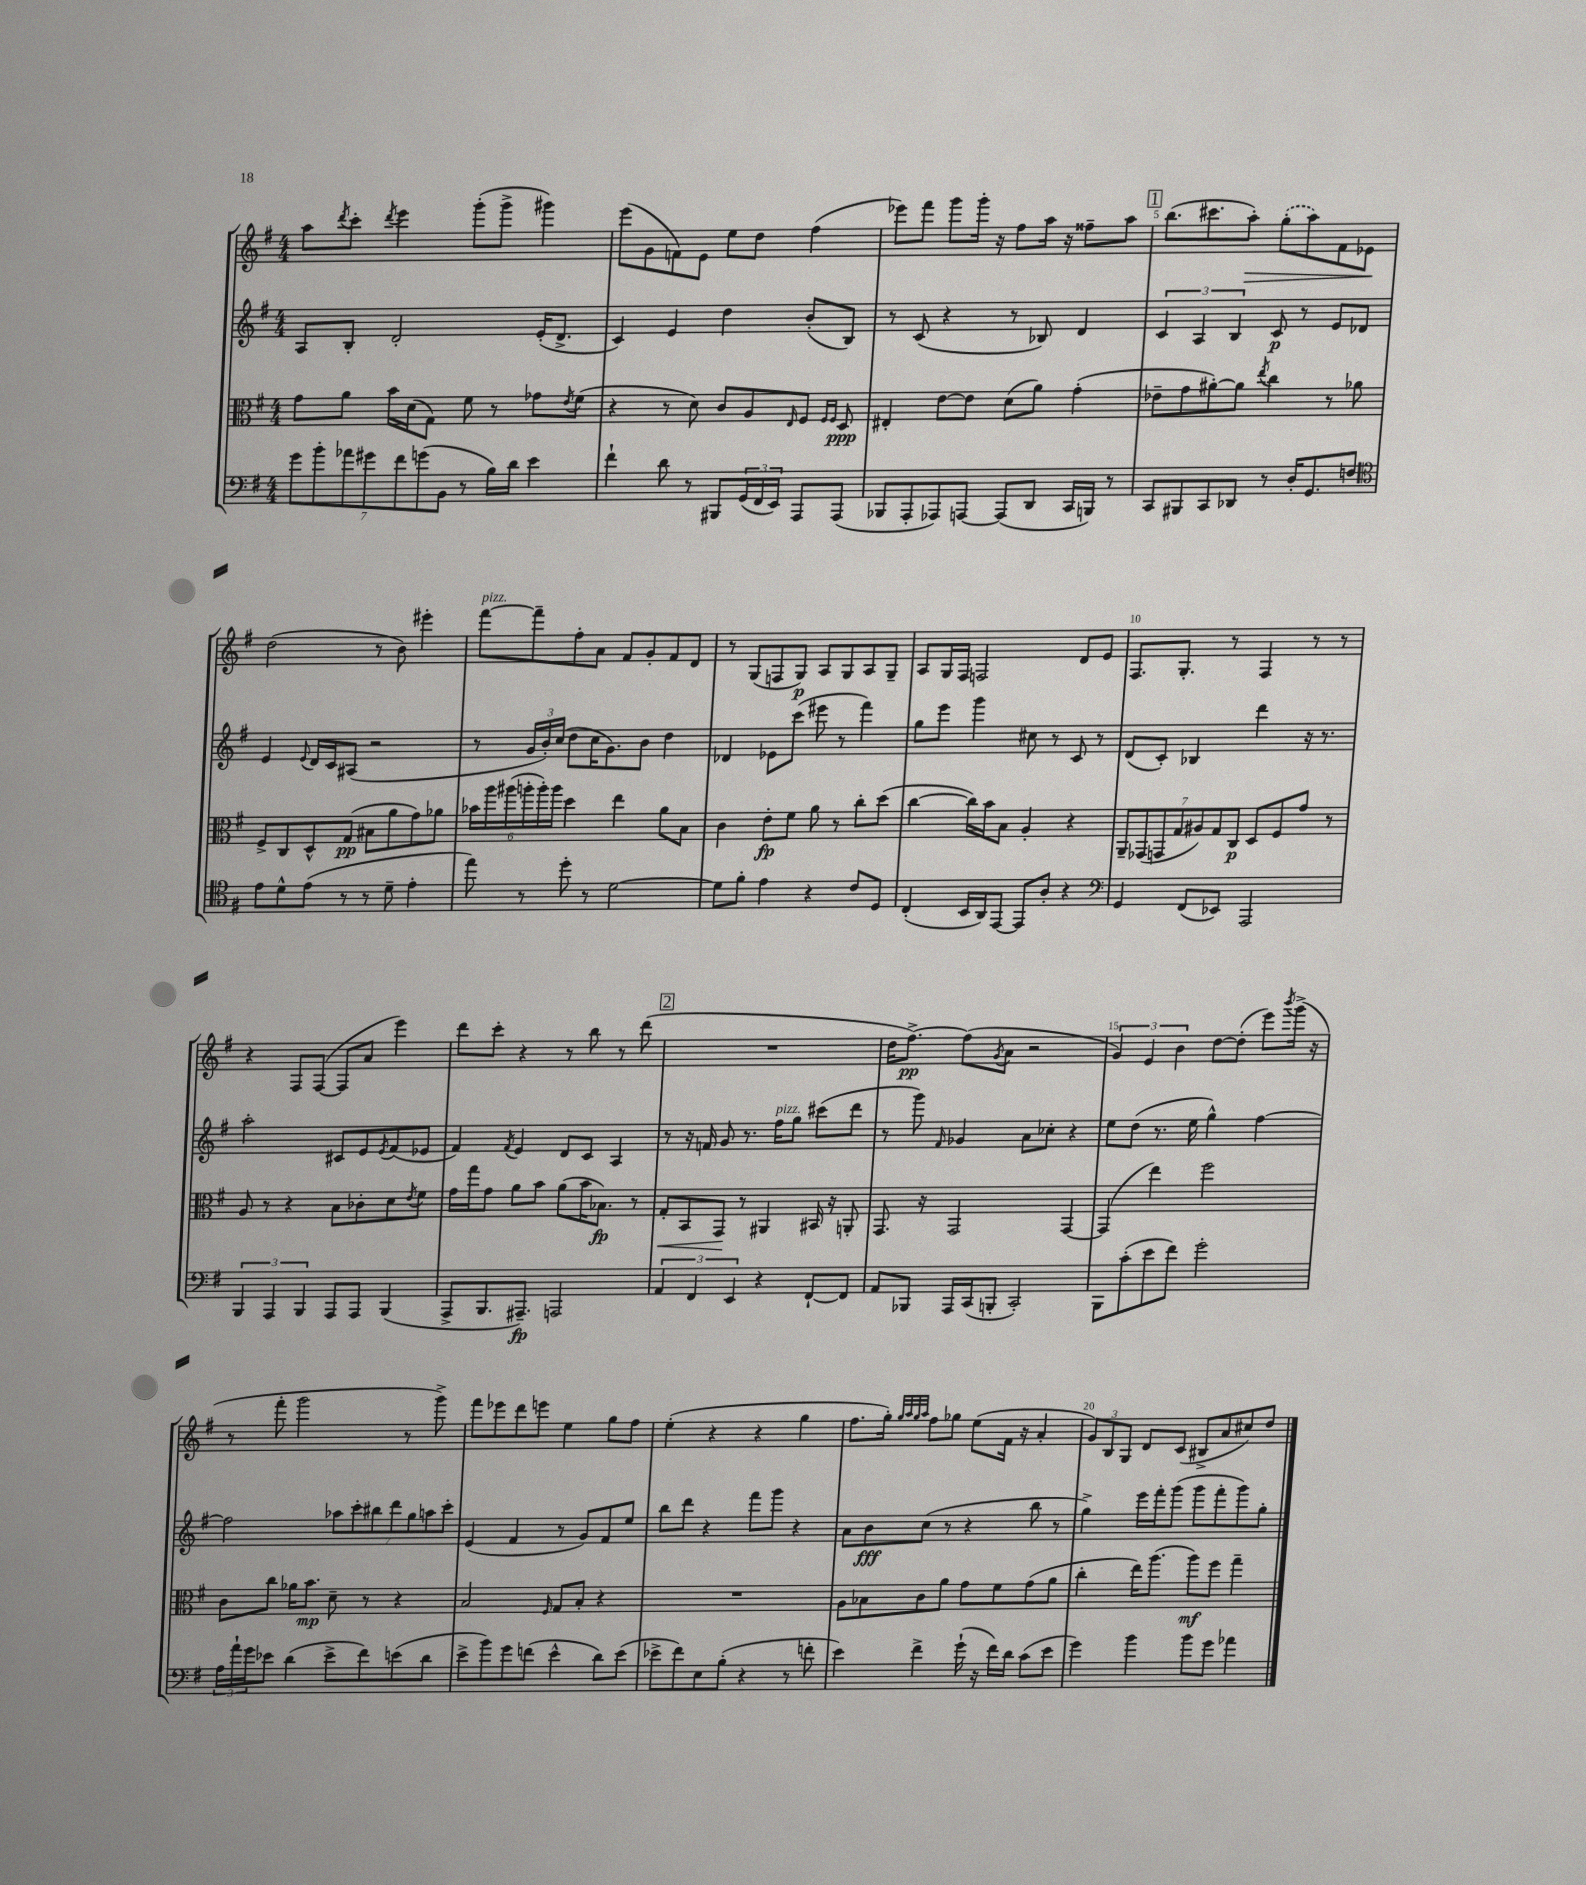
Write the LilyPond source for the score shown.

<<
\new StaffGroup <<
\new Staff = "s0" {
    \clef treble \key g \major \numericTimeSignature \time 4/4
    a''8 \acciaccatura { d'''8 } c'''8-. \acciaccatura { d'''8 } e'''4 g'''8-.( g'''8-> gis'''4) |
    e'''8( g'8 f'8) e'8 e''8 d''8 fis''4( |
    ees'''8) fis'''8 g'''8 g'''16-. r16 fis''8 a''16 r16 fisis''8-- a''8 |
    \mark \markup { \box "1" } b''8.( cis'''8. a''8-.\>) \once \slurDashed g''8-.( a''8) fis'8 ees'8\! |
    d''2( r8 b'8) eis'''4-. |
    fis'''8~^\markup { \italic "pizz." } fis'''8-- fis''8-. a'8 fis'8 g'8-. fis'8 d'8 |
    r8 g8( f8 g8\p) a8 g8 a8 g8-- |
    a8 g16 fis16 f2 d'8 e'8 |
    fis8. g8.-. r8 fis4 r8 r8 |
    r4 fis8 fis8~( fis8 a'8 e'''4) |
    d'''8 c'''8-. r4 r8 b''8 r8 d'''8( |
    \mark \markup { \box "2" } R1 |
    d''16 fis''8.~->\pp) fis''8( \acciaccatura { g'8 } a'8 r2 |
    \tuplet 3/2 { g'4) e'4 b'4 } d''8~ d''8-.( e'''8) \acciaccatura { b'''8 } g'''16->( r16 |
    r8 fis'''8-. g'''2 r8 g'''8->) |
    fis'''8 ees'''8 d'''8 e'''8 e''4 g''8 fis''8 |
    e''4-.( r4 r4 g''4 |
    fis''8. g''16-.) \grace { g''32 a''32 g''32 a''32 } fis''8 ges''8 e''8( fis'16 r16 a'4-. |
    \tuplet 3/2 { g'8) b8 g8 } d'8 c'8( bis8-> a'8 cis''8) d''8 \bar "|." |
}
\new Staff = "s1" {
    \clef treble \key g \major \numericTimeSignature \time 4/4
    a8 b8-. d'2-. e'16-.( d'8.-> |
    c'4) e'4 d''4 b'8-.( b8) |
    r8 c'8( r4 r8 bes8) d'4 |
    \mark \markup { \box "1" } \tuplet 3/2 { c'4 a4 b4 } c'8\p r8 e'8 des'8 |
    e'4 \appoggiatura { e'8 } d'16 c'16 ais8( r2 |
    r8 \tuplet 3/2 { g'16 b'16-.) c''16( } d''8 c''16 g'8.) b'8 d''4 |
    des'4 ees'8 c'''8( eis'''8 r8 fis'''4) |
    g''8 e'''8 g'''4 cis''8 r8 c'8 r8 |
    d'8( c'8-.) bes4 d'''4 r16 r8. |
    a''2-. cis'8 e'8 \acciaccatura { e'8 } fis'8( ees'8 |
    fis'4) \acciaccatura { fis'8 } e'4 d'8 c'8 a4 |
    \mark \markup { \box "2" } r8 r16 f'16 g'8 r8. fis''16^\markup { \italic "pizz." } g''8 cis'''8( d'''8 |
    r8 g'''8) \grace { fis'16 } ges'4 a'8 ces''8-. r4 |
    e''8 d''8( r8. e''16 g''4-^) fis''4~ |
    fis''2 \tuplet 7/4 { aes''8 c'''8-. bis''8 d'''8 g''8 a''8 c'''8-. } |
    e'4( fis'4 r8 g'8) fis'8 e''8 |
    b''8 d'''8 r4 fis'''8 g'''8 r4 |
    a'8 b'8\fff c''8( r8 r4 b''8 r8 |
    g''4->) e'''16 fis'''16-. g'''8( g'''8 fis'''8-. g'''8) g''8-. \bar "|." |
}
\new Staff = "s2" {
    \clef alto \key g \major \numericTimeSignature \time 4/4
    g'8 a'8 b'16 d'16( g8) fis'8 r8 ges'8 \acciaccatura { e'8 } fis'8( |
    r4 r8 d'8) c'8 a8 \grace { e16 } fis8 \grace { fis16 fis16 } d8\ppp |
    eis4-. e'8~ e'8 d'8( a'8) g'4-.( |
    \mark \markup { \box "1" } ees'8-- g'8 ais'8~-.) ais'8 \acciaccatura { e''8 } c''4 r8 aes'8 |
    fis8-> c8 d8-^ g8\pp( bis8 a'8 g'8) aes'8 |
    \tuplet 6/4 { bes'16 a''16 ais''16( a''16-. a''16-.) a''16 } d''4 e''4 a'8 b8 |
    c'4 e'8-.\fp fis'8 a'8 r8 c''8-. d''8( |
    c''4~ c''16) b'16 b8 a4-. r4 |
    \tuplet 7/4 { a,8-- ges,8( g,8 g8 ais8) g8 c8\p } d8 fis8 g'8 r8 |
    a8 r8 r4 b8 ces'8-. d'8 \acciaccatura { e'8 } fis'8 |
    g'16 g''16 g'8 a'8 b'8 a'8( b'16 bes8.\fp) r8 |
    \mark \markup { \box "2" } g8-.\< b,8 g,8\! r8 ais,4 bis,16 r16 a,8-. |
    g,8. r16 g,2 g,4~ |
    g,4( e''4) fis''2 |
    c'8 c''8 aes'16 b'8.\mp d'8-- r8 r4 |
    b2 \grace { fis16 } g8 b8-. r4 |
    R1 |
    a8 bes8 c'8 a'8 g'8 fis'8 g'8( a'8 |
    c''4-. e''16) a''8.( a''8\mf) fis''8 g''4-- \bar "|." |
}
\new Staff = "s3" {
    \clef bass \key g \major \numericTimeSignature \time 4/4
    \tuplet 7/4 { g'8 b'8-. aes'8 gis'8 fis'8 g'8( b,8 } r8 b16) d'16 e'4 |
    fis'4-! d'8 r8 bis,,8 \tuplet 3/2 { g,16( fis,16 e,16) } a,,8 a,,8( |
    bes,,8 a,,8-. aes,,8) a,,8~ a,,8( d,8 c,16 b,,16) r8 |
    \mark \markup { \box "1" } c,8 bis,,8 c,8 des,8 r8 d16-. g,8. f8 |
    \clef tenor e'8 d'8-^ e'8( r8 r8 d'8-- e'4-. |
    e''8) r8 d''8-. r8 d'2~ |
    d'8 fis'8-. e'4 r4 c'8 d8 |
    c4-.( b,16 a,16) e,8~ e,8 a8-. r4 |
    \clef bass g,4 fis,8( ees,8) a,,2 |
    \tuplet 3/2 { b,,4 a,,4 b,,4 } a,,8 a,,8 b,,4( |
    a,,8-> b,,8. ais,,8.--\fp) a,,2 |
    \mark \markup { \box "2" } \tuplet 3/2 { a,4 fis,4 e,4 } r4 fis,8~-! fis,8 |
    a,8 bes,,8 a,,16 c,16( b,,8-. c,2-.) |
    b,,8 c'8-.( e'8 fis'8) g'2-. |
    \tuplet 3/2 { a16 a'16-! g'16 } ees'8 d'4( ees'8-> fis'8) e'8( d'8 |
    e'8-> b'8) g'8 f'8( e'4-^ d'8) e'8( |
    ees'8-> fis'8) e8 b8-.( r4 r8 f'8-. |
    e'4) fis'4-> g'16-!( r16 fis'16) d'16 c'8( e'8 |
    g'4) b'4 b'8 g'8 aes'4 \bar "|." |
}
>>
>>
\layout { \context { \Score currentBarNumber = #2 \override BarNumber.break-visibility = ##(#f #t #t) barNumberVisibility = #(every-nth-bar-number-visible 5) } }
